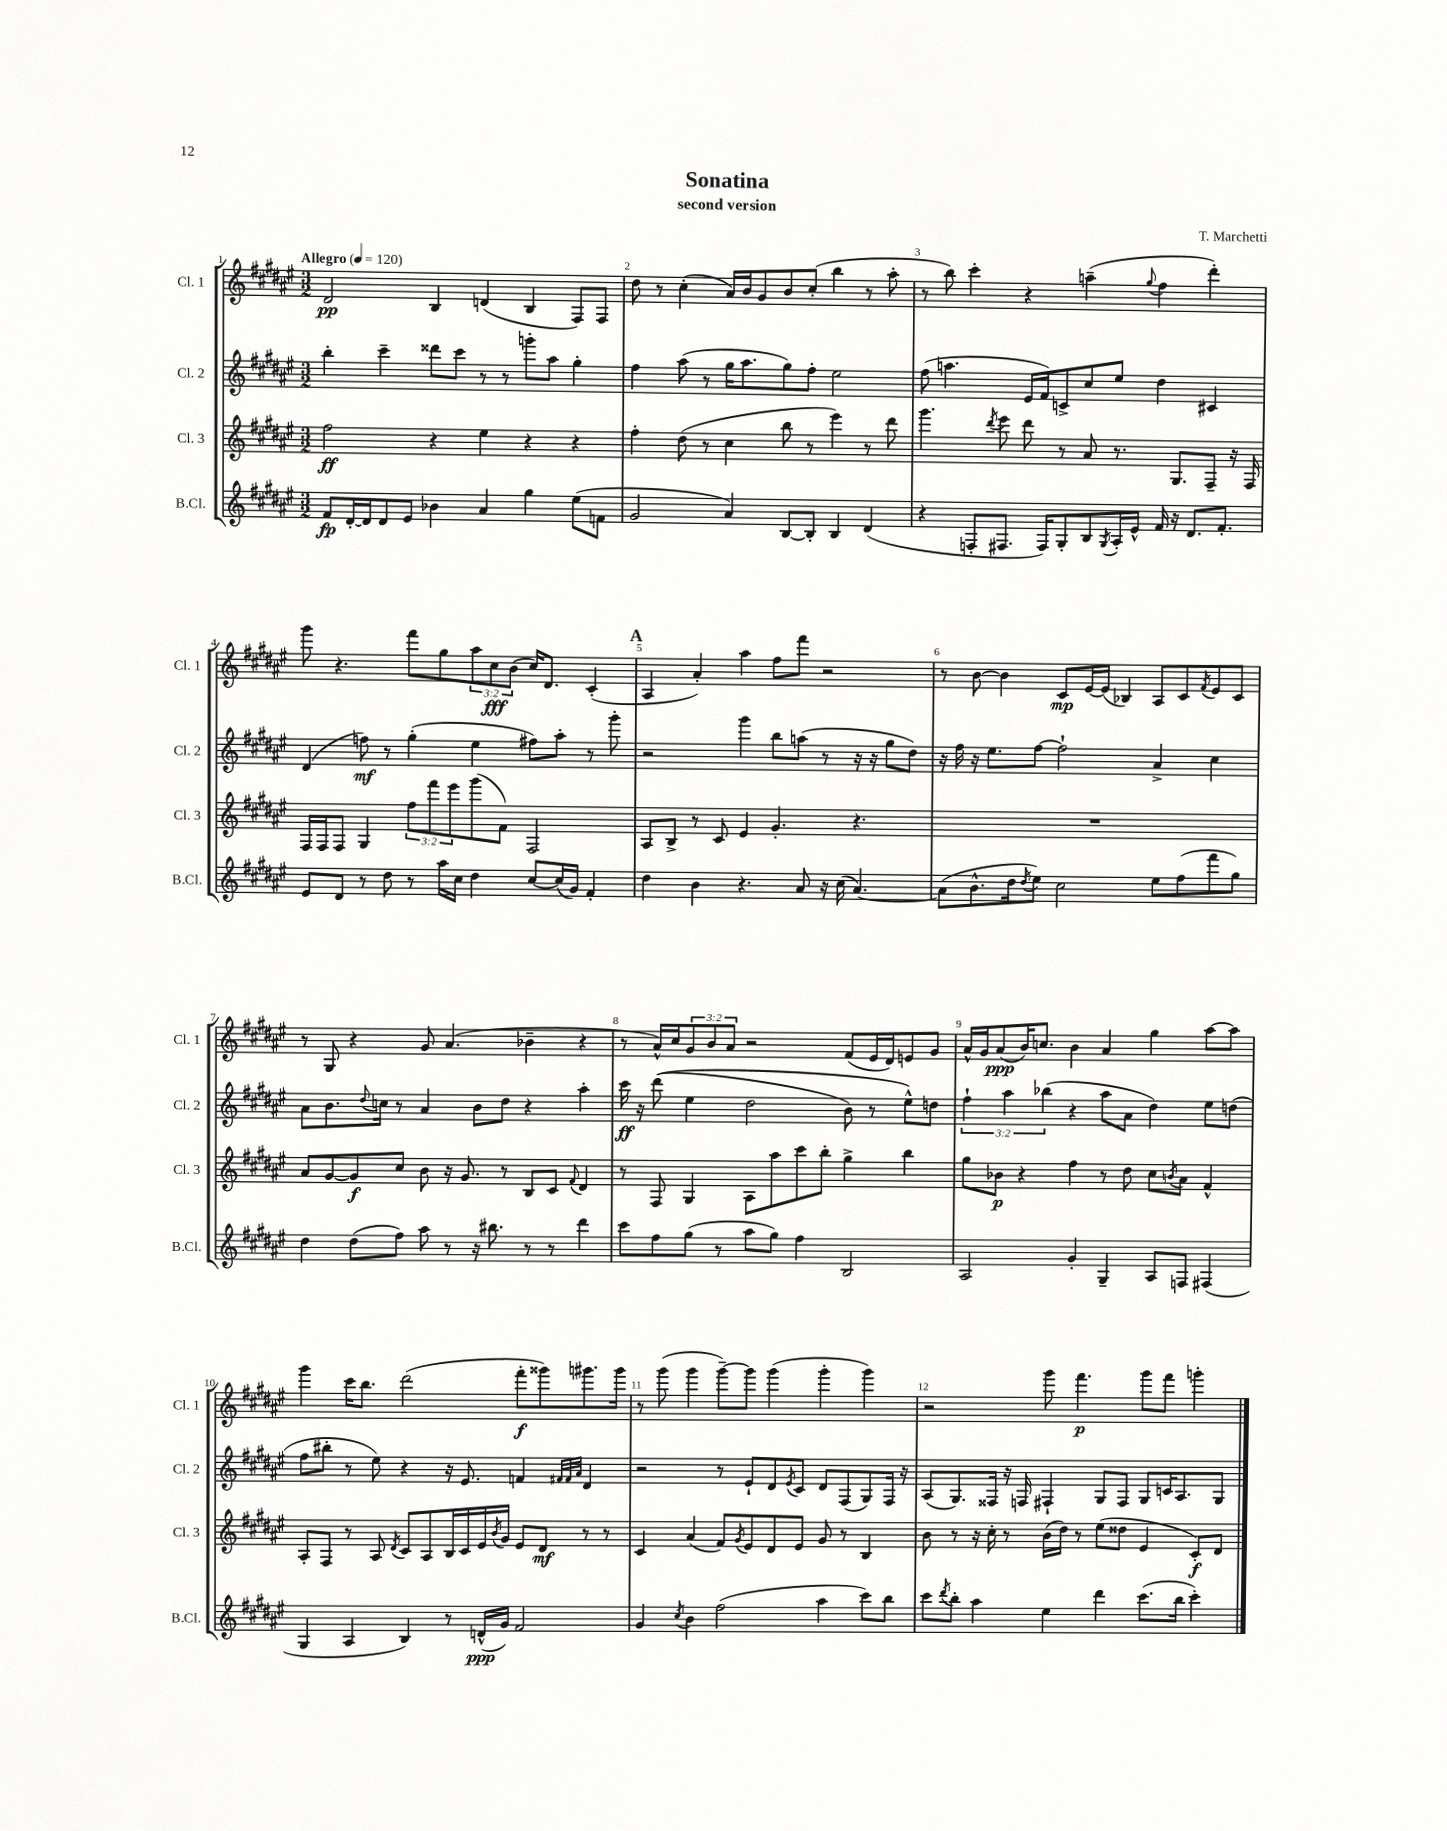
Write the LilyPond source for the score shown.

\header { title = "Sonatina" composer = "T. Marchetti" subtitle = "second version" }
<<
\new StaffGroup <<
\new Staff = "s0" \with { instrumentName = "Cl. 1" shortInstrumentName = "Cl. 1" } {
    \clef treble \key fis \major \numericTimeSignature \time 3/2 \override Staff.TupletNumber.text = #tuplet-number::calc-fraction-text \tempo "Allegro" 4 = 120
    dis'2\pp b4 d'4( b4 fis8) fis8 |
    dis''8 r8 cis''4-.( ais'16) b'16 gis'8 b'8 cis''8-.( b''4 r8 ais''8-. |
    r8 b''8) cis'''4-. r4 a''4--( \appoggiatura { gis''8 } fis''4 dis'''4-.) |
    gis'''8 r4. fis'''8 gis''8 \tuplet 3/2 { ais''8 cis''8\fff b'8( } cis''16) dis'8. cis'4-.( |
    \mark \markup { \bold "A" } ais4 ais'4-.) ais''4 fis''8 fis'''8 r2 |
    r8 b'8~ b'4 cis'8\mp eis'16~ eis'16( bes4) ais8 cis'8 \acciaccatura { fis'8 } eis'8 cis'8 |
    r8 gis8 r4 gis'8 ais'4.( bes'4-- r4 |
    r8 ais'16-^) cis''16 \tuplet 3/2 { gis'8 b'8 ais'8 } r2 fis'8( eis'16 dis'16) e'8 gis'8 |
    ais'16-^ gis'16 ais'8\ppp( b'16) c''8. b'4 ais'4 gis''4 ais''8~ ais''8 |
    gis'''4 cis'''16 b''8. dis'''2( fis'''8-.\f gisis'''8) gis'''8. gis'''16 |
    r8 gis'''8( gis'''4 gis'''8~--) gis'''8 gis'''4( gis'''4-. gis'''4) |
    r2 gis'''8 fis'''4.\p gis'''8 fis'''8 g'''4-. \bar "|." |
}
\new Staff = "s1" \with { instrumentName = "Cl. 2" shortInstrumentName = "Cl. 2" } {
    \clef treble \key fis \major \numericTimeSignature \time 3/2 \override Staff.TupletNumber.text = #tuplet-number::calc-fraction-text
    b''4-. cis'''4-- disis'''8 cis'''8 r8 r8 g'''8-. ais''8 gis''4-. |
    fis''4 ais''8( r8 gis''16 ais''8. gis''8) fis''8-. eis''2 |
    fis''8( a''4. eis'16 fis'16) c'8-> cis''8 eis''8 dis''4 cis'4 |
    dis'4( f''8\mf) r8 gis''4-.( eis''4 fis''8) ais''8-. r8 gis'''8-. |
    \mark \markup { \bold "A" } r2 gis'''4 b''8 a''8( r8 r16 r16 gis''8 dis''8) |
    r16 fis''16 r16 eis''8. fis''8~ fis''2-! ais'4-> cis''4 |
    ais'8 b'8. \appoggiatura { dis''8 } c''16 r8 ais'4 b'8 dis''8 r4 ais''4-. |
    cis'''16\ff r16 dis'''8(\( eis''4 dis''2 b'8) r8 eis''8-^\) d''8 |
    \tuplet 3/2 { fis''4-! ais''4 bes''4( } r4 ais''8 ais'8 dis''4) eis''8 d''8( |
    fis''8 bis''8-. r8 eis''8) r4 r16 eis'8. f'4 \grace { fis'32 fis'32 ais'32 } dis'4 |
    r2 r8 eis'8-! dis'8 \acciaccatura { eis'8 } cis'8 dis'8 fis8( gis8) fis16 r16 |
    ais8( gis8.) fisis16 r16 f16 fis4-! gis8 fis8 gis8 c'16 ais8. gis8 \bar "|." |
}
\new Staff = "s2" \with { instrumentName = "Cl. 3" shortInstrumentName = "Cl. 3" } {
    \clef treble \key fis \major \numericTimeSignature \time 3/2 \override Staff.TupletNumber.text = #tuplet-number::calc-fraction-text
    fis''2\ff r4 eis''4 r4 r4 |
    fis''4-. dis''8( r8 cis''4 b''8 r8 eis'''4) r8 dis'''8 |
    gis'''4. \acciaccatura { dis'''8 } eis'''8 dis'''8 r8 ais'8 r8. gis8. fis8-- r16 fis16 |
    fis16 fis16 fis8 gis4 \tuplet 3/2 { fis''8 fis'''8 eis'''8 } gis'''8( fis'8) fis2 |
    \mark \markup { \bold "A" } ais8 b8-> r8 cis'8 eis'4 gis'4.-. r4. |
    R1. |
    ais'8 gis'8~ gis'8\f cis''8 b'8 r16 gis'8. r8 b8 cis'8 \appoggiatura { fis'8 } dis'4 |
    r8 fis8 gis4 ais8 ais''8 cis'''8 b''8-. gis''4-> b''4 |
    gis''8 bes'8\p r4 fis''4 r8 dis''8 cis''8 \acciaccatura { b'8 } ais'8 fis'4-^ |
    ais8-. fis8 r8 ais8 \acciaccatura { dis'8 } cis'8 ais8 b16 cis'16 eis'16 \acciaccatura { b'8 } gis'16 eis'8 dis'8\mf r8 r8 |
    cis'4 ais'4( fis'8) \acciaccatura { gis'8 } eis'8 dis'8 eis'8 gis'8 r8 b4 |
    b'8 r8 r16 cis''16-. r8 b'16( dis''16) r8 eis''8( disis''8 eis'4 cis'8-.\f) dis'8 \bar "|." |
}
\new Staff = "s3" \with { instrumentName = "B.Cl." shortInstrumentName = "B.Cl." } {
    \clef treble \key fis \major \numericTimeSignature \time 3/2
    fis'8\fp dis'16~-. dis'16 dis'8 eis'8 bes'4 ais'4 gis''4 eis''8( f'8 |
    gis'2 ais'4) b8~ b8-. b4 dis'4( |
    r4 f8-. fis8. fis16) gis8-. b8 \acciaccatura { gis8 } ais16-. eis'16-^ fis'16 r16 dis'8. fis'8.-. |
    eis'8 dis'8 r8 dis''8 r8 ais''16 cis''16 dis''4 cis''8~ cis''16( gis'16) fis'4-. |
    \mark \markup { \bold "A" } dis''4 b'4 r4. ais'8 r16 cis''16( ais'4.~) |
    ais'8( b'8.-^ dis''16 \acciaccatura { dis''8 } eis''8) cis''2 eis''8 fis''8( fis'''8 gis''8) |
    dis''4 dis''8( fis''8) ais''8 r8 r16 bis''8. r8 r8 dis'''4 |
    cis'''8 fis''8 gis''8( r8 ais''8 gis''8) fis''4 b2 |
    ais2 gis'4-. gis4-- ais8 f8 fis4( |
    gis4 ais4 b4) r8 d'16-^\ppp( gis'16) fis'2 |
    gis'4 \acciaccatura { cis''8 } b'4 fis''2( ais''4 cis'''8) b''8 |
    cis'''8 \acciaccatura { dis'''8 } b''8-. ais''4 eis''4 dis'''4 cis'''8.( b''16 cis'''4-.) \bar "|." |
}
>>
>>
\layout { \context { \Score \override BarNumber.break-visibility = ##(#f #t #t) barNumberVisibility = #all-bar-numbers-visible } }
